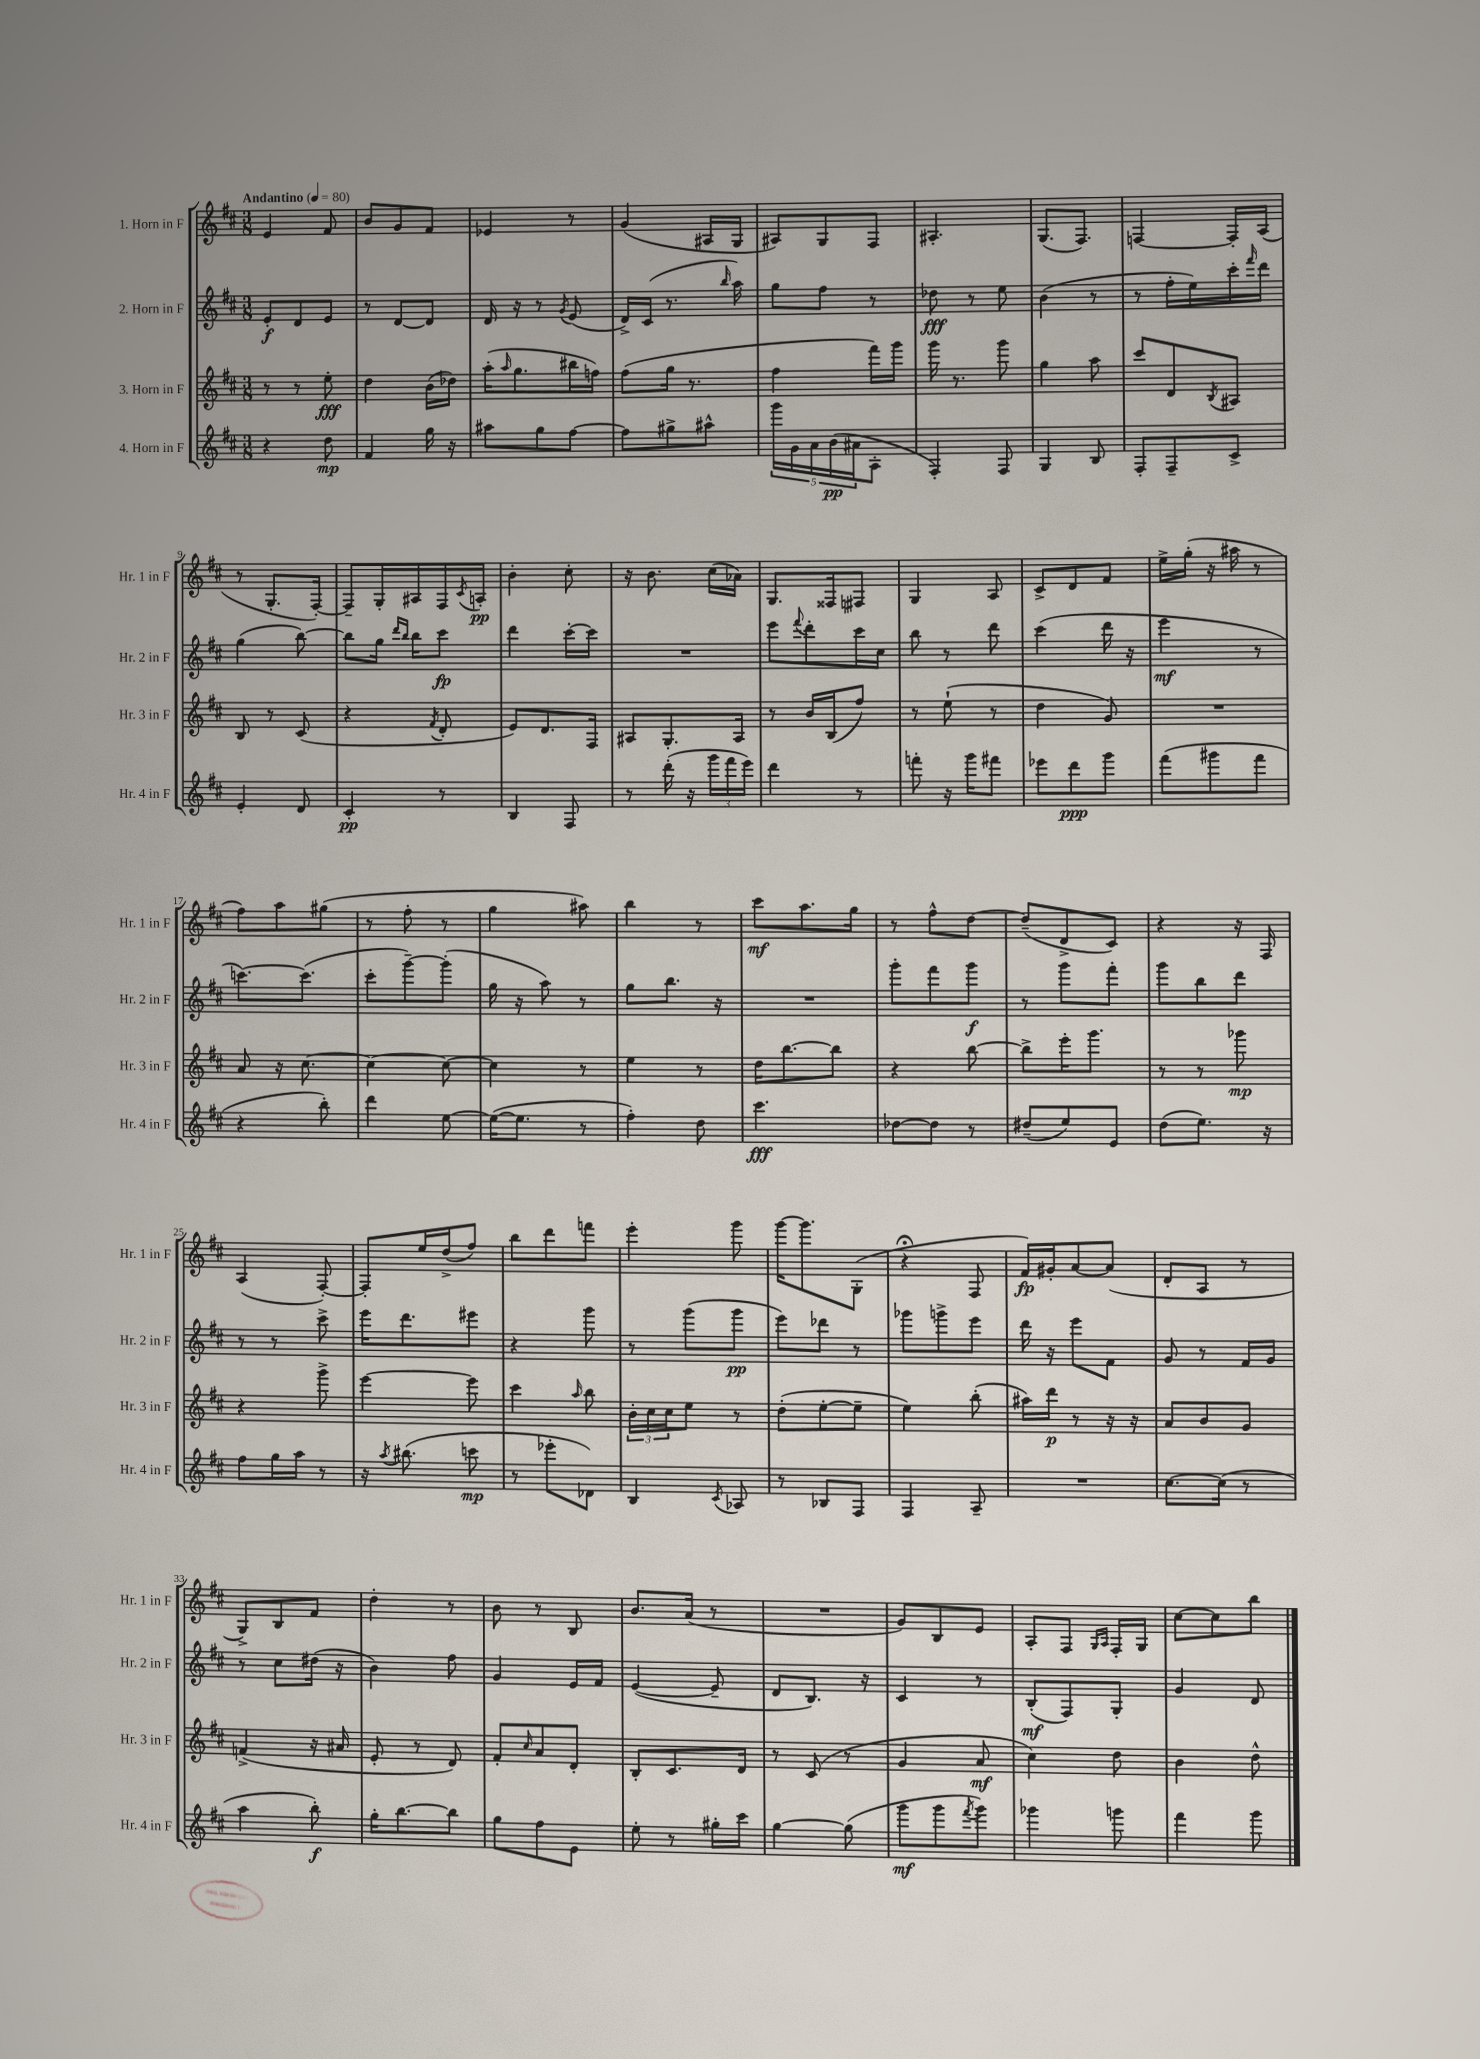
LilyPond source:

<<
\new StaffGroup <<
\new Staff = "s0" \with { instrumentName = "1. Horn in F" shortInstrumentName = "Hr. 1 in F" } {
    \clef treble \key d \major \numericTimeSignature \time 3/8 \tempo "Andantino" 4 = 80
    e'4 fis'8 |
    b'8 g'8 fis'8 |
    ees'4 r8 |
    g'4( ais16 g16 |
    ais8) g8 fis8 |
    ais4.-. |
    g8.( fis8.) |
    f4~ f16-. a16( |
    r8 g8.-. fis16~-.) |
    fis8-- g16-. ais16 fis16 \acciaccatura { cis'8 } a16-.\pp |
    b'4-. cis''8-. |
    r16 b'8. cis''16( aes'16) |
    g8. fisis16 fis8 |
    g4 a8 |
    cis'8-> d'8 fis'8 |
    e''16-> g''16-.( r16 ais''16 r8 |
    fis''8) a''8 gis''8( |
    r8 fis''8-. r8 |
    g''4 ais''8) |
    b''4 r8 |
    cis'''8\mf a''8. g''16 |
    r8 fis''8-^ d''8~ |
    d''8--( d'8-> cis'8) |
    r4 r16 fis16 |
    a4( fis8~-.) |
    fis8-. e''16 d''16->( fis''8) |
    b''8 d'''8 f'''8 |
    e'''4-. g'''8 |
    g'''16~ g'''8. g8-.( |
    r4\fermata fis8 |
    fis'16\fp) gis'16-. a'8~ a'8( |
    d'8-. a8 r8 |
    g8->) b8 fis'8 |
    d''4-. r8 |
    b'8 r8 b8 |
    b'8. a'16( r8 |
    R4. |
    g'8) b8 e'8 |
    a8-. fis8 \grace { g16 a16 } fis16-. g16 |
    cis''8~ cis''8 b''8 \bar "|." |
}
\new Staff = "s1" \with { instrumentName = "2. Horn in F" shortInstrumentName = "Hr. 2 in F" } {
    \clef treble \key d \major \numericTimeSignature \time 3/8
    e'8-.\f d'8 e'8 |
    r8 d'8~ d'8 |
    d'16 r16 r8 \acciaccatura { g'8 } e'8( |
    d'16->) cis'16( r8. \grace { b''16 } a''16) |
    g''8 fis''8 r8 |
    des''8\fff r8 e''8 |
    b'4( r8 |
    r8 fis''16-. e''16) cis'''16-. \grace { fis'''16 } d'''16 |
    g''4( b''8~) |
    b''8 g''16 \grace { d'''16 b''16 } b''16 cis'''8\fp |
    d'''4 cis'''16~-. cis'''16 |
    R4. |
    e'''8 \appoggiatura { fis'''8 } d'''8-. cis'''16 cis''16 |
    b''8 r8 d'''8 |
    cis'''4( d'''16 r16 |
    e'''4\mf r8 |
    c'''8.~) c'''8.( |
    cis'''8-. g'''8~--) g'''8-.( |
    g''16 r16 a''8) r8 |
    g''8 b''8. r16 |
    R4. |
    g'''8-. fis'''8 g'''8\f |
    r8 g'''8 fis'''8-. |
    g'''8 b''8 d'''8 |
    r8 r8 cis'''8-> |
    e'''16 d'''8. eis'''8 |
    r4 g'''8 |
    r8 g'''8( g'''8\pp |
    e'''8) des'''8 r8 |
    ges'''8 g'''8-> e'''8 |
    d'''16 r16 e'''8 fis'8 |
    g'8 r8 fis'16 g'16 |
    r8 cis''8 dis''16( r16 |
    b'4) fis''8 |
    g'4 e'16 fis'16 |
    e'4~( e'8-- |
    d'8 b8.) r16 |
    cis'4 r8 |
    b8-.\mf( fis8) g8-. |
    g'4 d'8 \bar "|." |
}
\new Staff = "s2" \with { instrumentName = "3. Horn in F" shortInstrumentName = "Hr. 3 in F" } {
    \clef treble \key d \major \numericTimeSignature \time 3/8
    r8 r8 e''8-.\fff |
    d''4 b'16( des''16) |
    a''16-.( \grace { a''16 } g''8. bis''16 f''16) |
    fis''8( g''16 r8. |
    fis''4 fis'''16) g'''16 |
    g'''16 r8. g'''8 |
    g''4 a''8 |
    cis'''8 d'8 \acciaccatura { b8 } ais8 |
    b8 r8 cis'8( |
    r4 \acciaccatura { fis'8 } d'8-. |
    e'8) d'8. fis16 |
    ais8 g8.-. ais16 |
    r8 b'16 b16( fis''8) |
    r8 e''8-!( r8 |
    d''4 g'8) |
    R4. |
    a'8 r16 cis''8.~ |
    cis''4~ cis''8~ |
    cis''4 r8 |
    e''4 r8 |
    d''16 b''8.~ b''8 |
    r4 b''8~ |
    b''8-> e'''16-. g'''8. |
    r8 r8 ges'''8\mp |
    r4 g'''8-> |
    e'''4~ e'''8 |
    cis'''4 \grace { a''16 } b''8 |
    \tuplet 3/2 { b'16-. cis''16 cis''16 } e''8 r8 |
    d''8-.( e''8~-. e''8-- |
    e''4) b''8-.( |
    ais''16) d'''16\p r8 r16 r16 |
    a'8 b'8 g'8 |
    f'4->( r16 ais'16 |
    e'8-. r8 d'8) |
    fis'8-. \grace { cis''16 } a'8 d'8-. |
    b8-. cis'8. d'16 |
    r8 cis'8( r8 |
    g'4 a'8\mf |
    cis''4) d''8 |
    b'4 d''8-^ \bar "|." |
}
\new Staff = "s3" \with { instrumentName = "4. Horn in F" shortInstrumentName = "Hr. 4 in F" } {
    \clef treble \key d \major \numericTimeSignature \time 3/8
    r4 d''8\mp |
    fis'4 g''16 r16 |
    ais''8 g''8 fis''8~ |
    fis''8 gis''8-> ais''8-^ |
    \tuplet 5/4 { g'''16 g'16 a'16 b'16\pp( ais'16 } a8-. |
    fis4-.) fis8 |
    g4 b8 |
    fis8-. fis8-- cis'8-> |
    e'4-. d'8 |
    cis'4-.\pp r8 |
    b4 fis8 |
    r8 d'''16-.( r16 \tuplet 3/2 { g'''16 fis'''16 e'''16) } |
    d'''4 r8 |
    f'''8-. r16 g'''16 fis'''8 |
    ees'''8 d'''8\ppp g'''8 |
    fis'''8( gis'''8 fis'''8 |
    r4 b''8-.) |
    d'''4 e''8~ |
    e''16~( e''8. r8 |
    fis''4-.) d''8 |
    cis'''4.\fff |
    des''8~ des''8 r8 |
    dis''8--( e''8) e'8 |
    d''8( e''8.) r16 |
    fis''8 g''16 a''16 r8 |
    r16 \acciaccatura { a''8 } bis''8.( c'''8\mp |
    r8 ees'''8-. des'8) |
    b4 \acciaccatura { cis'8 } aes8 |
    r8 bes8 fis8 |
    fis4 a8-- |
    R4. |
    cis''8.~ cis''16( r8 |
    a''4 b''8-.\f) |
    g''16-. b''8.~ b''8 |
    g''8 fis''8 e'8 |
    e''8-. r8 gis''16-. cis'''16 |
    g''4~ g''8( |
    g'''8\mf g'''8 \acciaccatura { fis'''8 } g'''8) |
    ges'''4 g'''8 |
    fis'''4 g'''8 \bar "|." |
}
>>
>>
